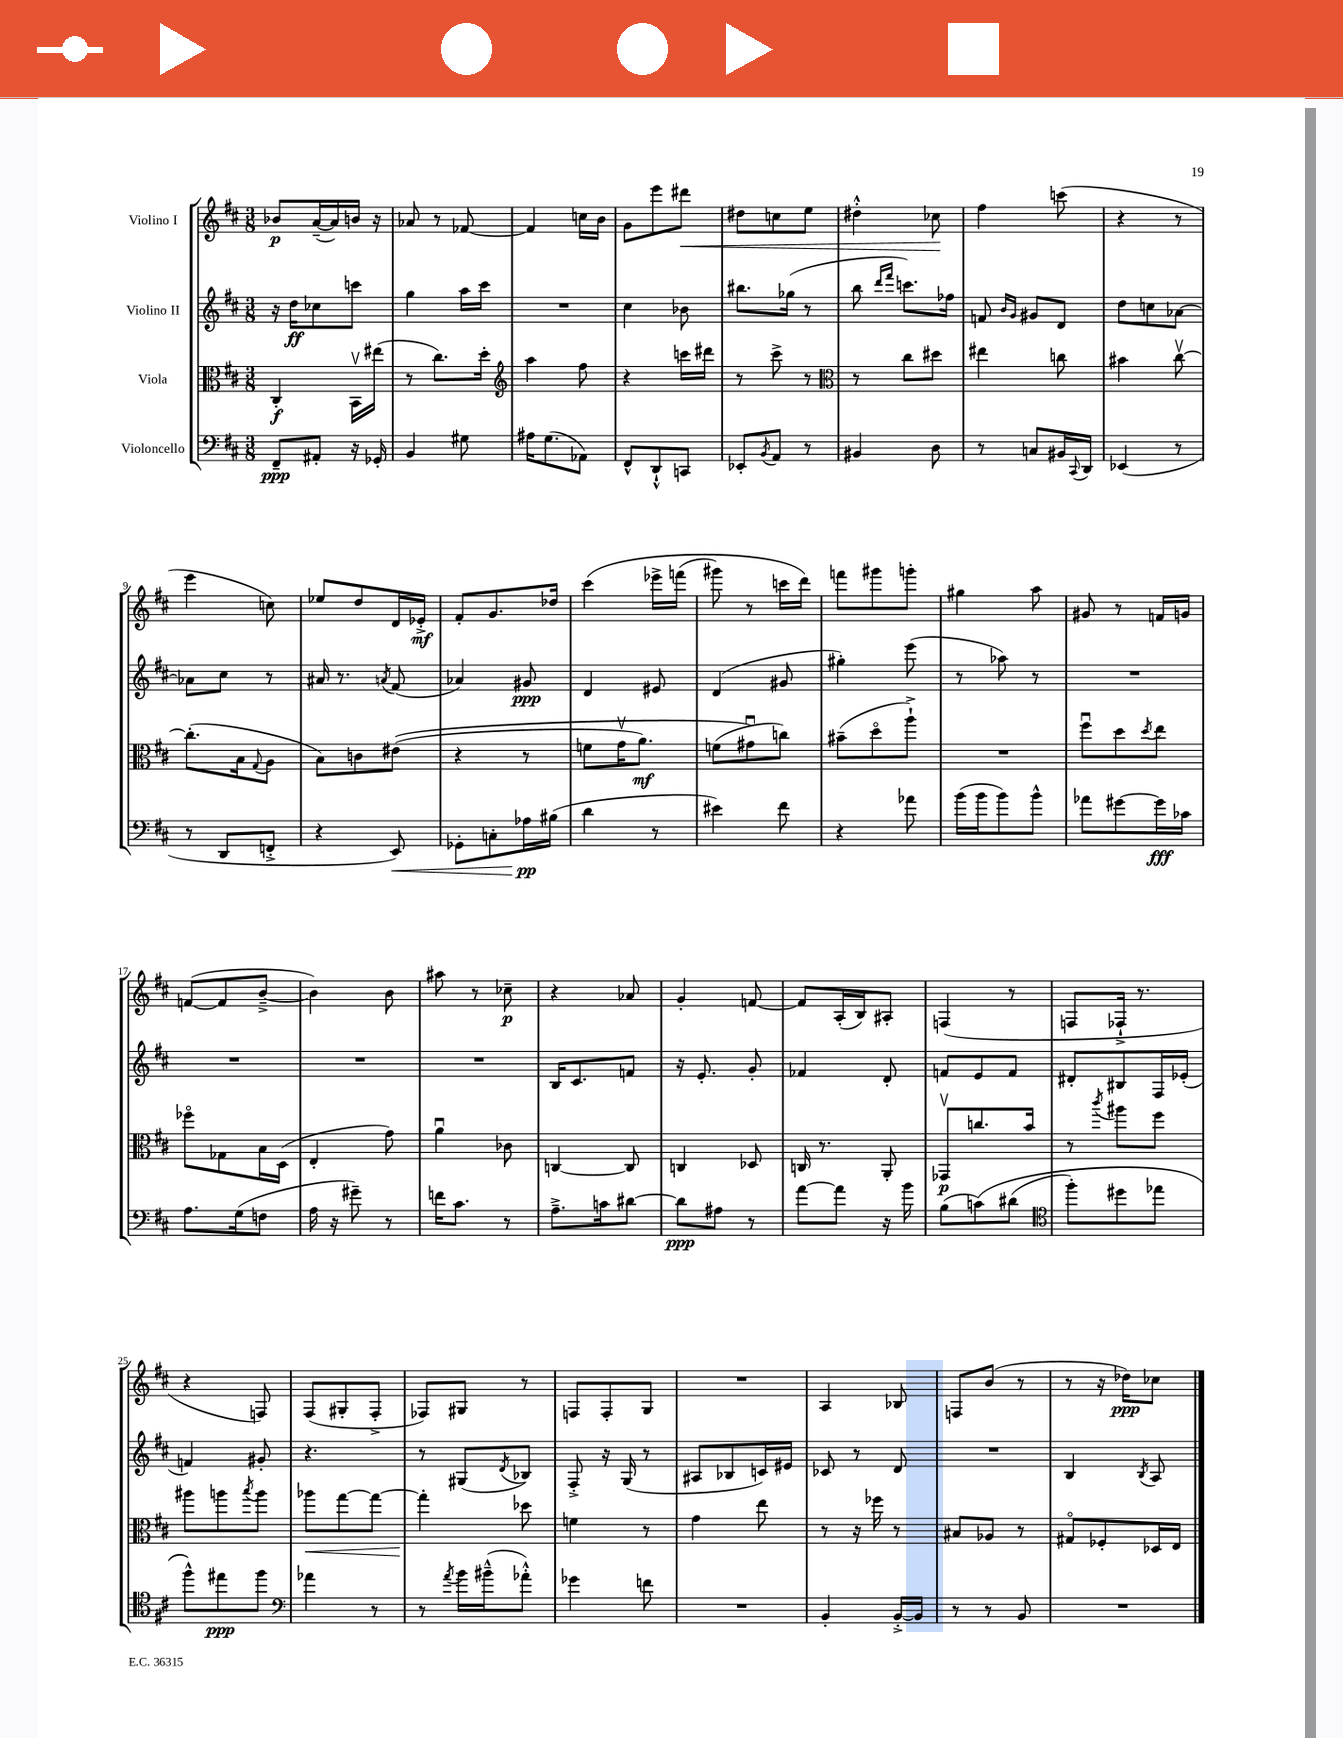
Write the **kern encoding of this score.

**kern	**kern	**kern	**kern
*staff4	*staff3	*staff2	*staff1
*clefF4	*clefC3	*clefG2	*clefG2
*k[f#c#]	*k[f#c#]	*k[f#c#]	*k[f#c#]
*M3/8	*M3/8	*M3/8	*M3/8
8FF#~	4C#'	16r	8b-
.	.	16dd	.
8AA#'	.	8cc-	([16a~
.	.	.	16a])
16r	16BBv	8ccc	16b
16GG-'	(16ee#	.	16r
=	=	=	=
4BB	8r	4gg	8a-
.	8.cc#)	.	8r
8G#	.	16aa	[8f-
.	16dd'	16ccc#	.
=	=	=	=
*	*clefG2	*	*
16A#	4aa	4.r	4f-]
(8.G	.	.	.
8AA-)	8ff#	.	16cc
.	.	.	16b
=	=	=	=
8FF#^^	4r	4cc#	8g
8DD`^^	.	.	8eee
8CC	16ccc	8b-	8ddd#
.	16ddd#	.	.
=	=	=	=
8EE-'	8r	8.bb#	8dd#
8qBB	.	.	.
8AA	8ccc#^	.	8cc
.	.	(16gg-	.
8r	8r	8r	8ee
=	=	=	=
*	*clefC3	*	*
4BB#	8r	8bb	4dd#'^^
.	.	16qqddd	.
.	.	16qqfff#	.
.	8cc#	8.ccc)	.
8D	8dd#	.	8cc-
.	.	16ff-	.
=	=	=	=
8r	4ee#	8f	4ff#
.	.	16qqb	.
.	.	16qqg	.
8C	.	8g#	.
16BB#	8cc	8d	(8ccc
8qqCC#	.	.	.
16DD	.	.	.
=	=	=	=
(4EE-	4b#	8dd	4r
.	.	8cc	.
8r	[8cc#v	[8a-	8r
=	=	=	=
8r	(8.cc#']	8a-]	4eee
8DD	.	8cc#	.
.	16B	.	.
.	8qqG	.	.
8FF'^	8A	8r	8cc)
=	=	=	=
4r	8B)	16a#	8ee-
.	.	8.r	.
.	8c	.	8dd
.	.	8qa	.
8EE)	&((8e#	(8f#	16d
.	.	.	16e-'^
=	=	=	=
8GG-'	4r	4a-)	8f#'
8C'	.	.	8.g
16A-	8r	8g#	.
(16B#	.	.	16dd-
=	=	=	=
4d	8f	4d	&(4ccc#
.	16gv	.	.
.	8.a)	.	.
8r	.	8e#	16eee-^
.	.	.	(16fff
=	=	=	=
4e#)	(8f	(4d	8ggg#)
.	8g#u&)	.	8r
8f#	8cc)	8g#	16ccc
.	.	.	16ddd&)
=	=	=	=
4r	(8b#~	4gg#')	8fff
.	8ddo	.	8ggg#
8a-	8aa`^)	(8eee	8ggg'
=	=	=	=
(16b	4.r	8r	4gg#
16b	.	.	.
8b)	.	8aa-)	.
8b^^	.	8r	8aa
=	=	=	=
8a-	8ff#u	4.r	8g#
[8g#	8dd	.	8r
.	8qdd	.	.
16g#]	8ee	.	16f
16c-	.	.	16g
=	=	=	=
8.A	8ff-o	4.r	([8f
.	8G-	.	8f]
(16G	.	.	.
8F	16B	.	[8b~^
.	(16D	.	.
=	=	=	=
16A	4E'	4.r	4b])
16r	.	.	.
8g#~)	.	.	.
8r	8g)	.	8b
=	=	=	=
16f	4au	4.r	8aa#
8.c#	.	.	.
.	.	.	8r
8r	8c-	.	8cc-~
=	=	=	=
8.A~^	[4C	16B	4r
.	.	8.c#	.
16c	.	.	.
[8d#	8C]	8f	8a-
=	=	=	=
8d#]	4C	16r	4g'
.	.	8.e'	.
8A#	.	.	.
8r	8D-	8g'	[8f
=	=	=	=
[8a	16C	4f-	8f]
.	8.r	.	.
8a]	.	.	(16A'
.	.	.	16B)
16r	8AA'	8d'	8A#'
16b	.	.	.
=	=	=	=
(8B	8GG-v	8f	(4F
&(8c)	8.cc	8e	.
(8d#	.	8f	8r
.	16b	.	.
=	=	=	=
*clefC4	*	*	*
8ff#')	8r	8d#'	8F
.	8qccc#	.	.
8dd#	8aa#	8B#	16F-`^
.	.	.	8.r
8ee-	8ff#	16F#	.
.	.	(16e-'	.
=	=	=	=
8ff#^^&)	8aa#	4f)	4r
8ee#	8aa	.	.
.	8qbb	.	.
8ff#	8aa	8g#'	8F)
=	=	=	=
*clefF4	*	*	*
4a-	8aa-	4.r	(8F#
.	[8gg	.	8G#'
8r	8gg_	.	8F#'^
=	=	=	=
8r	4gg']	8r	8F-)
8qa	.	.	.
16b	.	(8G#	8G#
(16b#~^^	.	.	.
.	.	8qd	.
8a-'^^)	8dd-	8B-)	8r
=	=	=	=
4g-	4f	8F#'^	8F
.	.	16r	8F'
.	.	(16G	.
8f	8r	8r	8G
=	=	=	=
4.r	4g	8A#	4.r
.	.	8B-	.
.	8ee	16c)	.
.	.	16e#	.
=	=	=	=
4BB'	8r	8c-	4A
.	16r	8r	.
.	16ff-	.	.
[16BB'^	8r	8d	8B-
16BB]	.	.	.
=	=	=	=
8r	8B#	4.r	8F
8r	8A-	.	(8b
8BB	8r	.	8r
=	=	=	=
4.r	8G#o	4B	8r
.	8F-'	.	16r
.	.	.	16dd-)
.	.	8qB	.
.	16D-	8A	8cc-
.	16E	.	.
==	==	==	==
*-	*-	*-	*-
